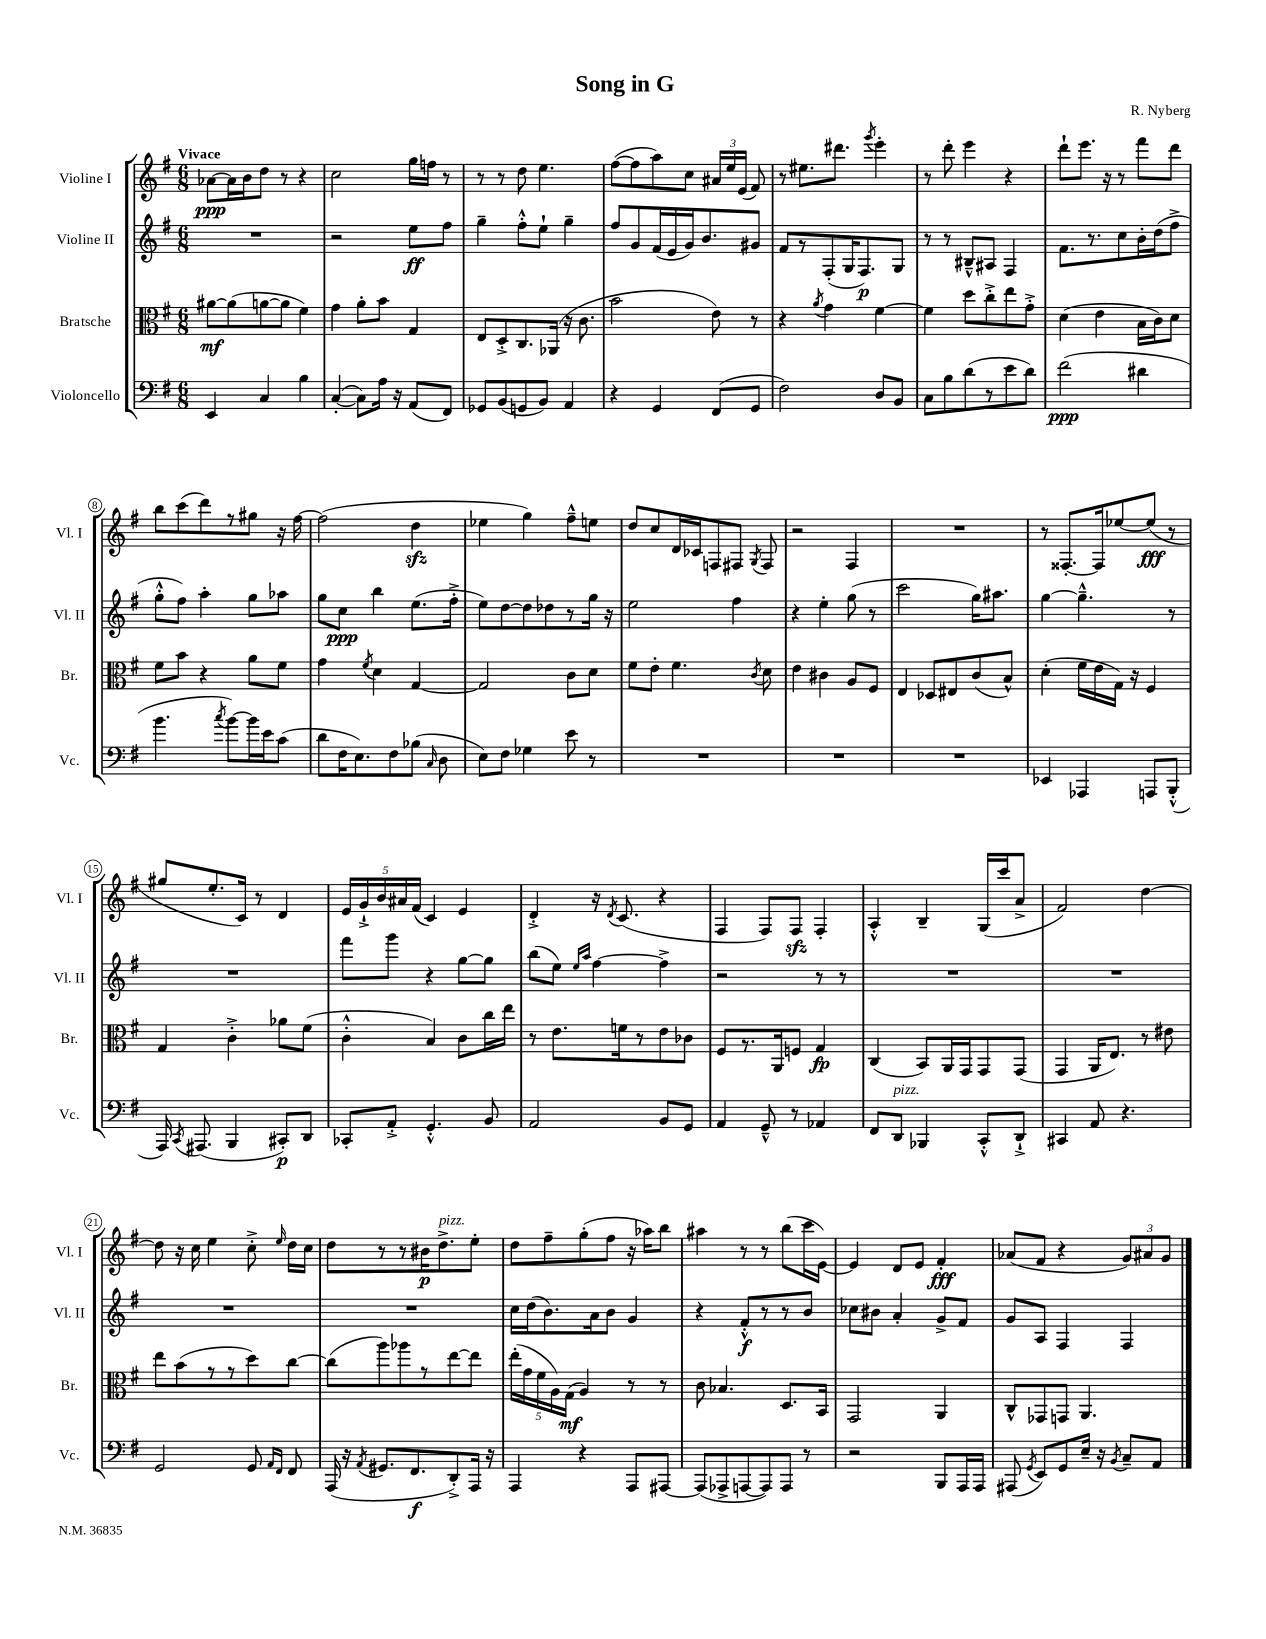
\header { title = "Song in G" composer = "R. Nyberg" }
<<
\new StaffGroup <<
\new Staff = "s0" \with { instrumentName = "Violine I" shortInstrumentName = "Vl. I" } {
    \clef treble \key g \major \numericTimeSignature \time 6/8 \tempo "Vivace"
    \autoBeamOff aes'8[~\ppp aes'16 b'16 d''8] r8 r4 |
    c''2 g''16[ f''16] r8 |
    r8 r8 d''8 e''4. |
    fis''8[~( fis''8 a''8) c''8] \tuplet 3/2 { ais'16[ e''16 e'16]( } fis'8) |
    r8 eis''8.[ dis'''8.] \acciaccatura { g'''8 } e'''4-. |
    r8 d'''8-. e'''4 r4 |
    d'''8[-! e'''8.] r16 r8 fis'''8[ d'''8] |
    b''8[ c'''8( d'''8) r8 gis''8] r16 fis''16~ |
    fis''2( d''4\sfz |
    ees''4 g''4) fis''8[---^ e''8] |
    d''8[ c''8 d'16 ces'16 f8 fis8] \acciaccatura { g8 } fis8 |
    r2 fis4 |
    R2. |
    r8 fisis8.[~-. fisis16 ees''8~ ees''8]\fff( r8 |
    gis''8[ e''8.-. c'16]) r8 d'4 |
    \tuplet 5/4 { e'16[ g'16-!-> b'16 ais'16 fis'16]( } c'4) e'4 |
    d'4-.-> r16 \acciaccatura { d'8 } c'8.( r4 |
    fis4 fis8[) fis8]\sfz fis4-. |
    a4-.-^ b4-- g16[( c'''16 a'8]-> |
    fis'2) d''4~ |
    d''8 r16 c''16 e''4 c''8-.-> \grace { e''16 } d''16[ c''16] |
    d''8[ r8 r8 bis'16\p d''8.->^\markup { \italic "pizz." } e''8]-. |
    d''8[ fis''8-- g''8-.( fis''8] r16 aes''16[) b''8] |
    ais''4 r8 r8 b''8[( c'''16 e'16]~) |
    e'4 d'8[ e'8] fis'4-.\fff |
    aes'8[( fis'8] r4 \tuplet 3/2 { g'8[) ais'8 g'8] } \bar "|." |
}
\new Staff = "s1" \with { instrumentName = "Violine II" shortInstrumentName = "Vl. II" } {
    \clef treble \key g \major \numericTimeSignature \time 6/8
    \autoBeamOff R2. |
    r2 e''8[\ff fis''8] |
    g''4-- fis''8[-.-^ e''8]-! g''4-- |
    fis''8[ g'8 fis'16( e'16 g'16) b'8. gis'8] |
    fis'8[ r8 fis8-.( g16 fis8.\p) g8] |
    r8 r8 bis8[---^ ais8] fis4 |
    fis'8.[ r8. c''8 b'16-. d''16( fis''8]-> |
    g''8[-.-^ fis''8]) a''4-. g''8[ aes''8] |
    g''8[ c''8]\ppp b''4 e''8.[( fis''16]-.-> |
    e''8[) d''8~ d''8 des''8 r8 g''16] r16 |
    e''2 fis''4 |
    r4 e''4-. g''8( r8 |
    c'''2 g''16[) ais''8.] |
    g''4~ g''4.---^ r8 |
    R2. |
    fis'''8[ g'''8] r4 g''8[~ g''8] |
    b''8[( e''8]) \grace { e''16[ a''16] } fis''4~ fis''4-> |
    r2 r8 r8 |
    R2. |
    R2. |
    R2. |
    R2. |
    c''16[ d''16( b'8.) a'16 b'8] g'4 |
    r4 fis'8[-.-^\f r8 r8 b'8] |
    ces''8[ bis'8] a'4-. g'8[-> fis'8] |
    g'8[ a8] fis4 fis4 \bar "|." |
}
\new Staff = "s2" \with { instrumentName = "Bratsche" shortInstrumentName = "Br." } {
    \clef alto \key g \major \numericTimeSignature \time 6/8
    \autoBeamOff ais'8[~\mf ais'8( a'8~ a'8] fis'4) |
    g'4 a'8[-. b'8] g4 |
    e8[ d8-.-> c8. aes,16]( r16 c'8. |
    b'2 e'8) r8 |
    r4 \acciaccatura { a'8 } g'4 fis'4~ |
    fis'4 d''8[ c''8-.-> e''8 g'8]-.-> |
    d'4( e'4 b16[ c'16) d'8] |
    fis'8[ b'8] r4 a'8[ fis'8] |
    g'4 \acciaccatura { fis'8 } d'4 g4~ |
    g2 c'8[ d'8] |
    fis'8[ e'8]-. fis'4. \acciaccatura { c'8 } d'8 |
    e'4 cis'4 a8[ fis8] |
    e4 des8[ eis8 c'8( b8]-^) |
    d'4-.( fis'16[ e'16 g16]) r16 fis4 |
    g4 c'4-.-> aes'8[ fis'8]( |
    c'4-.-^ b4) c'8[ c''16 e''16] |
    r8 e'8.[ f'16 r8 e'8 ces'8] |
    fis8[ r8. a,16 f8] g4\fp |
    c4( b,8[) a,16 g,16 g,8 g,8]( |
    g,4 a,16[ e8.]) r8 eis'8 |
    e''8[ b'8( r8 r8 d''8) c''8]~ |
    c''8[( a''8) aes''8 r8 e''8~ e''8] |
    \tuplet 5/4 { e''16[-.( g'16 fis'16 a16) g16]\mf( } a4) r8 r8 |
    c'8 bes4. d8.[ b,16] |
    g,2 a,4 |
    c8[-^ ges,8 g,8] a,4. \bar "|." |
}
\new Staff = "s3" \with { instrumentName = "Violoncello" shortInstrumentName = "Vc." } {
    \clef bass \key g \major \numericTimeSignature \time 6/8
    \autoBeamOff e,4 c4 b4 |
    c4~-.( c8[) a16] r16 a,8[( fis,8]) |
    ges,8[ b,8( g,8 b,8]) a,4 |
    r4 g,4 fis,8[( g,8] |
    fis2) d8[ b,8] |
    c8[ b8 d'8( r8 e'8 d'8]) |
    fis'2\ppp( dis'4 |
    b'4. \acciaccatura { c''8 } b'8[~) b'16 e'16 c'8]( |
    d'8[ fis16 e8.) fis8 bes8]( \grace { c16 } d8 |
    e8[) fis8] ges4 e'8 r8 |
    R2. |
    R2. |
    R2. |
    ees,4 aes,,4 a,,8[ b,,8]-.-^( |
    a,,16) \acciaccatura { c,8 } ais,,8.( b,,4 cis,8[-.\p) d,8] |
    ces,8[-. a,8]-.-> g,4.-.-^ b,8 |
    a,2 b,8[ g,8] |
    a,4 g,8---^ r8 aes,4 |
    fis,8[ d,8]^\markup { \italic "pizz." } bes,,4 c,8[-.-^ d,8]-!-> |
    cis,4 a,8 r4. |
    g,2 g,8 \grace { a,16[ fis,16] } fis,8 |
    a,,16( r16 \acciaccatura { a,8 } gis,8.[ fis,8.\f d,8-.->) a,,16] r16 |
    a,,4 r4 a,,8[ ais,,8]~ |
    ais,,8[( aes,,8-> a,,8~ a,,8) a,,8] r8 |
    r2 b,,8[ a,,16 a,,16] |
    ais,,8( \acciaccatura { g,8 } e,8[) g,8 e16]-- r16 \acciaccatura { b,8 } c8[-- a,8] \bar "|." |
}
>>
>>
\layout { \context { \Score \override BarNumber.stencil = #(make-stencil-circler 0.1 0.3 ly:text-interface::print) } }
